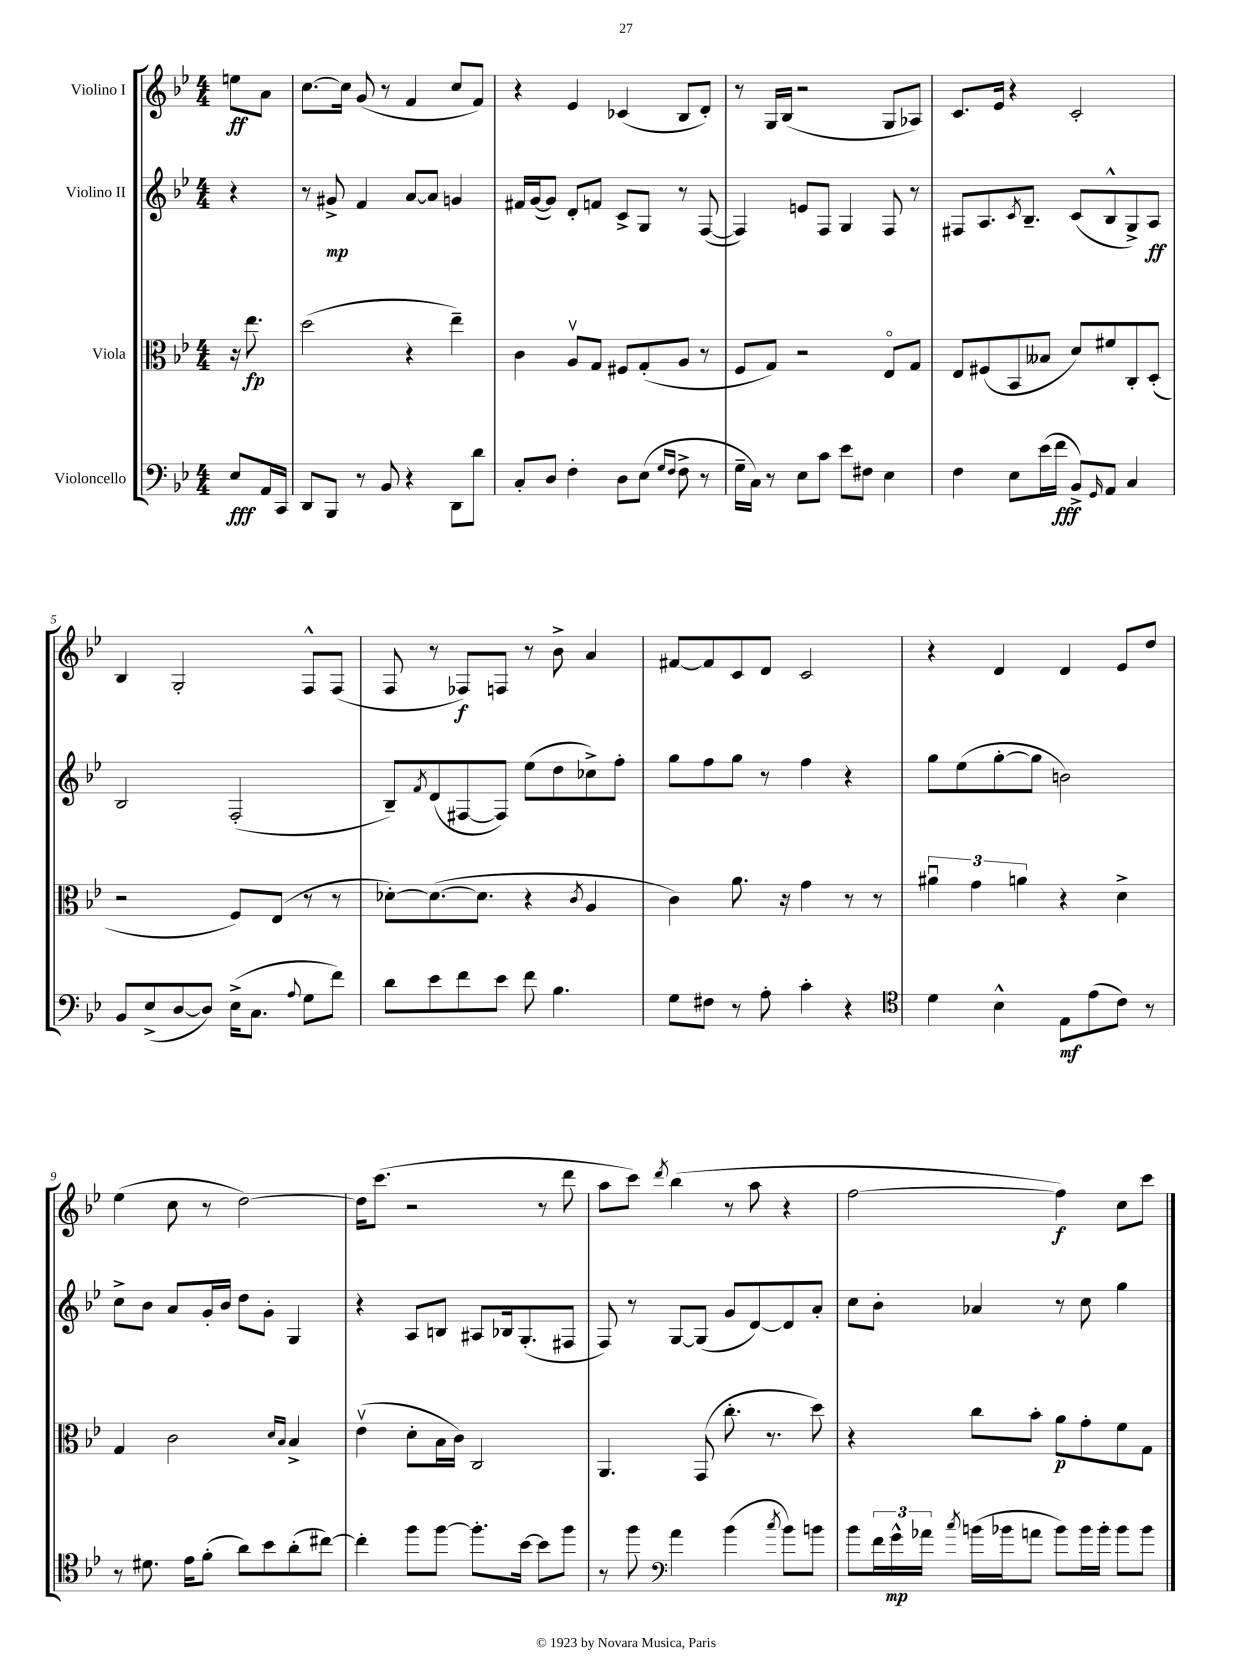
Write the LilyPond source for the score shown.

<<
\new StaffGroup <<
\new Staff = "s0" \with { instrumentName = "Violino I" } {
    \clef treble \key bes \major \numericTimeSignature \time 4/4 \partial 4
    e''8\ff a'8 |
    c''8.~ c''16 g'8( r8 f'4 c''8 f'8) |
    r4 ees'4 ces'4( bes8 d'8-.) |
    r8 g16 bes16( r2 g8 aes8) |
    c'8. ees'16 r4 c'2-. |
    bes4 g2-. f8-^ f8( |
    f8 r8 fes8\f) f8 r8 bes'8-> a'4 |
    fis'8~ fis'8 c'8 d'8 c'2 |
    r4 d'4 d'4 ees'8 d''8 |
    ees''4( c''8 r8 d''2~) |
    d''16 c'''8.( r2 r8 d'''8 |
    a''8 c'''8) \acciaccatura { d'''8 } bes''4( r8 a''8 r4 |
    f''2~ f''4\f) c''8 c'''8 \bar "|." |
}
\new Staff = "s1" \with { instrumentName = "Violino II" } {
    \clef treble \key bes \major \numericTimeSignature \time 4/4 \partial 4
    r4 |
    r8 gis'8->\mp f'4 a'8~ a'8 g'4 |
    fis'16 g'16~( g'8) d'8-. f'8 c'8-> g8 r8 f8~( |
    f4) e'8 f8 g4 f8 r8 |
    fis8 a8. \acciaccatura { c'8 } bes8.-- c'8( bes8-^ g8->) a8\ff |
    bes2 f2-.( |
    bes8--) \acciaccatura { f'8 } d'8( fis8~ fis8) ees''8( d''8 ces''8->) f''8-. |
    g''8 f''8 g''8 r8 f''4 r4 |
    g''8 ees''8( g''8~-. g''8 b'2) |
    c''8-> bes'8 a'8 g'16-. bes'16 d''8 g'8-. g4 |
    r4 a8 b8 ais8 bes16 g8.-.( fis8 |
    f8) r8 g8~ g8( g'8 d'8~) d'8 a'8-. |
    c''8 bes'8-. aes'4 r8 c''8 g''4 \bar "|." |
}
\new Staff = "s2" \with { instrumentName = "Viola" } {
    \clef alto \key bes \major \numericTimeSignature \time 4/4 \partial 4
    r16 ees''8.\fp |
    d''2( r4 ees''4--) |
    c'4 a8\upbow g8 fis8 g8-.( a8 r8 |
    f8 g8) r2 ees8\flageolet g8 |
    ees8 fis8( bes,8 beses8 d'8) fis'8 c8-. d8-.( |
    r2 f8) ees8( r8 r8 |
    des'8~-.) des'8.~( des'8. r4 \acciaccatura { c'8 } a4 |
    c'4) a'8. r16 g'4 r8 r8 |
    \tuplet 3/2 { ais'4\downbow g'4 a'4 } r4 d'4-> |
    g4 c'2 \grace { d'16 bes16 } bes4-> |
    ees'4\upbow( d'8-. bes16 c'16) c2 |
    a,4. g,8( c''8.-. r8. d''8) |
    r4 c''8 bes'8-. a'8\p g'8-. f'8 g8 \bar "|." |
}
\new Staff = "s3" \with { instrumentName = "Violoncello" } {
    \clef bass \key bes \major \numericTimeSignature \time 4/4 \partial 4
    ees8\fff a,16 c,16 |
    d,8 bes,,8 r8 bes,8 r4 d,8 d'8 |
    c8-. d8 f4-. d8 ees8( \grace { g16 f16 } f8-> r8 |
    g16-- c16) r8 ees8 c'8 ees'8 fis8 ees4 |
    f4 ees8 ees'16( f'16\fff bes,8->) \grace { g,16 } a,8 c4 |
    bes,8 ees8->( d8~ d8) ees16->( c8. \appoggiatura { a8 } g8 f'8) |
    d'8 ees'8 f'8 ees'8 f'8 bes4. |
    g8 fis8 r8 a8-. c'4-. r4 |
    \clef tenor d'4 bes4-^ ees8\mf ees'8( c'8) r8 |
    r8 dis'8. ees'16 f'8-.( a'8) bes'8 a'8-.( cis''8~) |
    cis''4-. f''8 f''8~ f''8.-. bes'16~ bes'8 f''8 |
    r8 f''8 \clef bass a'4 bes'4( \acciaccatura { c''8 } bes'8) b'8 |
    bes'8 \tuplet 3/2 { f'16 g'16-^\mp aes'16 } \acciaccatura { c''8 } b'16( bes'16 a'8 bes'8) bes'16 bes'16-. bes'8 bes'8 \bar "|." |
}
>>
>>
